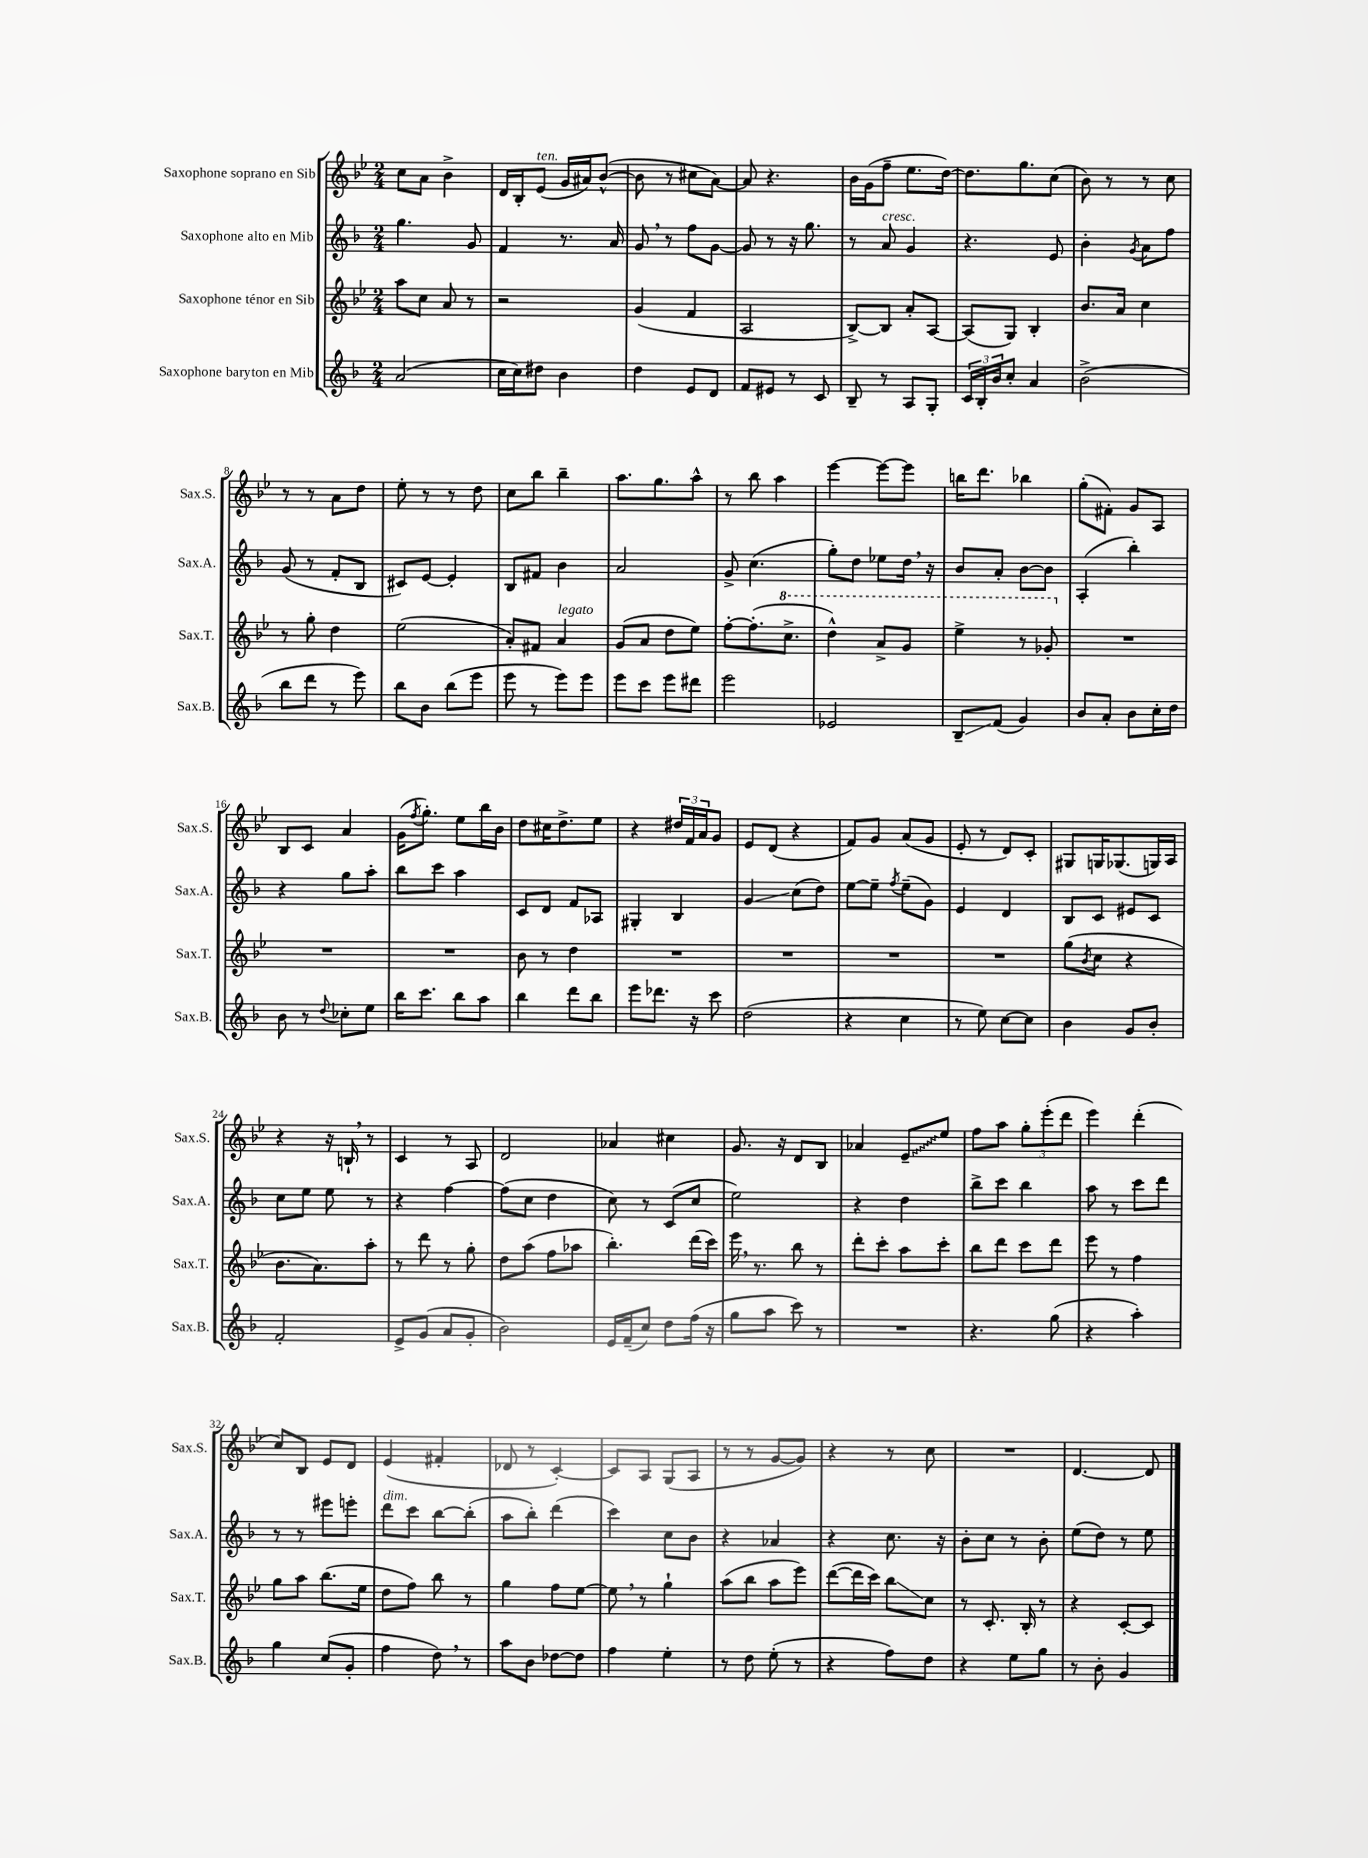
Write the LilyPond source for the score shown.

<<
\new StaffGroup <<
\new Staff = "s0" \with { instrumentName = "Saxophone soprano en Sib" shortInstrumentName = "Sax.S." } {
    \clef treble \key bes \major \numericTimeSignature \time 2/4
    c''8 a'8 bes'4-> |
    d'16 bes16-. ees'8^\markup { \italic "ten." }( g'16 ais'16) bes'8~-^( |
    bes'8 r8 cis''8 a'8~) |
    a'8 r4. |
    bes'16 g'16( f''8-- ees''8. d''16~) |
    d''8. g''8. c''8( |
    bes'8) r8 r8 c''8 |
    r8 r8 a'8 d''8 |
    ees''8-. r8 r8 d''8 |
    c''8 bes''8 bes''4-- |
    a''8. g''8. a''8-^ |
    r8 bes''8 a''4 |
    ees'''4~ ees'''8~ ees'''8 |
    b''16 d'''8. bes''4 |
    g''8-.( fis'8-.) g'8 a8 |
    bes8 c'8 a'4 |
    g'16( \acciaccatura { f''8 } g''8.-.) ees''8 bes''16 bes'16 |
    d''8 cis''16 d''8.-> ees''8 |
    r4 \tuplet 3/2 { dis''16 f'16 a'16 } g'8 |
    ees'8 d'8( r4 |
    f'8) g'8 a'8( g'8 |
    ees'8-. r8 d'8) c'8-. |
    gis8 g16 ges8.( g16) a16 |
    r4 r16 b16-! \breathe r8 |
    c'4 r8 a8 |
    d'2 |
    aes'4 cis''4 |
    g'8. r16 d'8 bes8 |
    aes'4 \once \override Glissando.style = #'zigzag ees'8--\glissando ees''8 |
    f''8 a''8 \tuplet 3/2 { g''8-. ees'''8-.( d'''8 } |
    ees'''4) d'''4-.( |
    c''8) bes8 ees'8 d'8 |
    ees'4( fis'4-. |
    des'8 r8 c'4~-.) |
    c'8 a8 g8( a8 |
    r8 r8 g'8~ g'8) |
    r4 r8 c''8 |
    R2 |
    d'4.~ d'8 \bar "|." |
}
\new Staff = "s1" \with { instrumentName = "Saxophone alto en Mib" shortInstrumentName = "Sax.A." } {
    \clef treble \key f \major \numericTimeSignature \time 2/4
    g''4. g'8 |
    f'4 r8. a'16 |
    g'8 \breathe r8 f''8 g'8~ |
    g'8 r8 r16 g''8. |
    r8 a'8^\markup { \italic "cresc." } g'4 |
    r4. e'8 |
    bes'4-. \acciaccatura { g'8 } a'8 f''8 |
    g'8( r8 f'8-. bes8 |
    cis'8) e'8~ e'4-. |
    bes8 fis'8 bes'4 |
    a'2 |
    g'8-> c''4.( |
    g''8-.) d''8 ees''8 d''16 \breathe r16 |
    bes'8 a'8-. bes'8~ bes'8 |
    a4-.( bes''4-.) |
    r4 g''8 a''8-. |
    bes''8 c'''8 a''4 |
    c'8 d'8 f'8 aes8 |
    gis4-. bes4 |
    g'4\glissando c''8( d''8) |
    e''8~ e''8-- \acciaccatura { f''8 } e''8--( g'8) |
    e'4 d'4 |
    bes8 c'8 eis'8 c'8 |
    c''8 e''8 e''8 r8 |
    r4 f''4~ |
    f''8( c''8 d''4 |
    c''8) r8 c'8( c''8 |
    e''2) |
    r4 d''4 |
    bes''8-> c'''8 bes''4 |
    a''8 r8 c'''8 d'''8 |
    r8 r8 eis'''8 e'''8-. |
    d'''8^\markup { \italic "dim." } c'''8 bes''8~ bes''8-.( |
    a''8 bes''8-.) d'''4( |
    c'''4) c''8 bes'8 |
    r4 aes'4 |
    r4 c''8. r16 |
    bes'8-. c''8 r8 bes'8-. |
    e''8( d''8) r8 e''8 \bar "|." |
}
\new Staff = "s2" \with { instrumentName = "Saxophone ténor en Sib" shortInstrumentName = "Sax.T." } {
    \clef treble \key bes \major \numericTimeSignature \time 2/4
    a''8 c''8 a'8 r8 |
    r2 |
    g'4( f'4 |
    a2 |
    bes8~->) bes8 a'8-. a8~ |
    a8( g8) bes4-. |
    bes'8. a'16 c''4 |
    r8 g''8-. d''4 |
    ees''2( |
    a'8-.) fis'8 a'4^\markup { \italic "legato" } |
    g'8( a'8 d''8 ees''8) |
    f''8~-. f''8.-.( \ottava #1 c'''8.-> |
    d'''4-^) a''8-> g''8 |
    ees'''4-> r8 ges''8-. \ottava #0 |
    R2 |
    R2 |
    R2 |
    bes'8 r8 d''4 |
    R2 |
    R2 |
    R2 |
    R2 |
    g''8( \acciaccatura { bes'8 } c''8 r4 |
    bes'8. a'8.) a''8-. |
    r8 d'''8 r8 g''8-. |
    d''8 a''8( f''8 aes''8 |
    bes''4.-.) d'''16( c'''16) |
    ees'''16 \breathe r8. bes''8 r8 |
    d'''8-. c'''8-. a''8 c'''8-. |
    bes''8 d'''8 c'''8 d'''8 |
    ees'''8 r8 f''4 |
    g''8 a''8 bes''8.( ees''16 |
    d''8 f''8) bes''8 r8 |
    g''4 f''8 ees''8~ |
    ees''8 \breathe r8 g''4-! |
    a''8( bes''8 a''8 ees'''8) |
    d'''8~( d'''16 c'''16) bes''8\glissando c''8 |
    r8 c'8.-. bes16-. r8 |
    r4 c'8~-. c'8 \bar "|." |
}
\new Staff = "s3" \with { instrumentName = "Saxophone baryton en Mib" shortInstrumentName = "Sax.B." } {
    \clef treble \key f \major \numericTimeSignature \time 2/4
    a'2( |
    c''16 c''16) dis''8 bes'4 |
    d''4 e'8 d'8 |
    f'8 eis'8 r8 c'8 |
    bes8-- r8 a8 g8-. |
    \tuplet 3/2 { c'16 bes16-. bes'16 } c''8-. a'4 |
    bes'2->( |
    bes''8 d'''8 r8 e'''8) |
    bes''8 bes'8 bes''8( e'''8 |
    e'''8 r8 e'''8) e'''8 |
    e'''8 c'''8 e'''8 dis'''8 |
    e'''2 |
    ees'2 |
    bes8--\glissando f'8( g'4) |
    bes'8 a'8-. bes'8 c''16-. d''16 |
    bes'8 r8 \appoggiatura { d''8 } ces''8-. e''8 |
    bes''16 c'''8. bes''8 a''8 |
    bes''4 d'''8 bes''8 |
    e'''8 des'''8. r16 c'''8 |
    d''2( |
    r4 c''4 |
    r8 e''8) c''8~ c''8 |
    bes'4 g'8 bes'8-. |
    f'2-. |
    e'8-> g'8( a'8 g'8-. |
    bes'2) |
    e'16 f'16--( c''8) d''8 f''16( r16 |
    g''8 a''8 c'''8) r8 |
    R2 |
    r4. g''8( |
    r4 a''4-.) |
    g''4 c''8( g'8-. |
    f''4 d''8) \breathe r8 |
    a''8 bes'8 des''8~ des''8 |
    f''4 e''4-. |
    r8 d''8 e''8-.( r8 |
    r4 f''8) d''8 |
    r4 e''8 g''8 |
    r8 bes'8-. g'4 \bar "|." |
}
>>
>>
